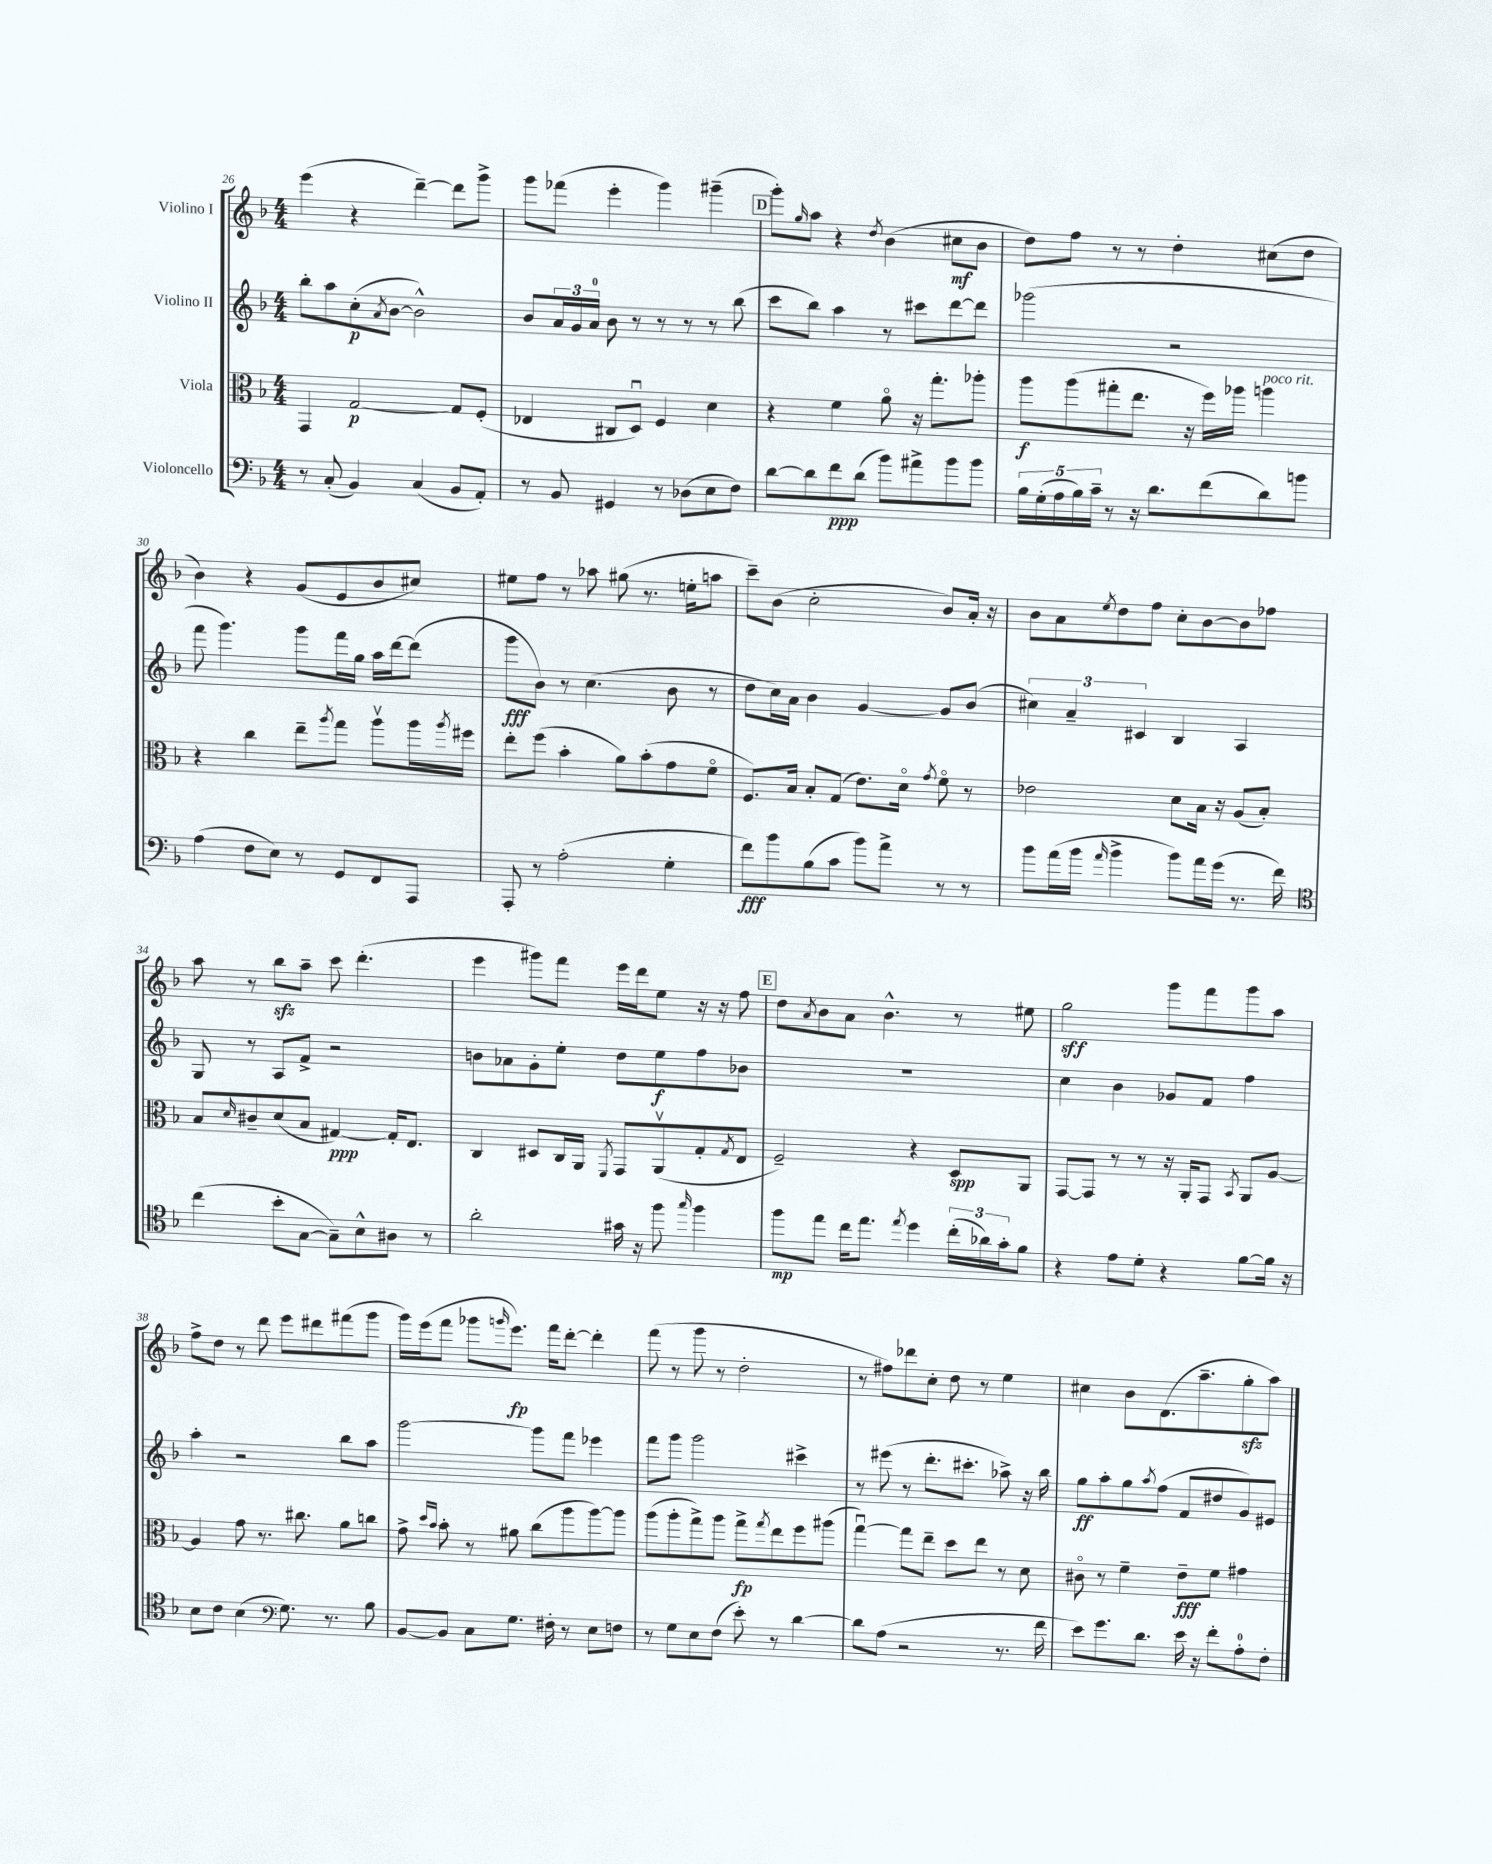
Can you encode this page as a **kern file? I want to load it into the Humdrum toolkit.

**kern	**kern	**kern	**kern
*staff4	*staff3	*staff2	*staff1
*clefF4	*clefC3	*clefG2	*clefG2
*k[b-]	*k[b-]	*k[b-]	*k[b-]
*M4/4	*M4/4	*M4/4	*M4/4
8r	4GG/	8bb-'\L	(4eee\
(8C'/	.	8aa\	.
4BB-/)	[2G/	(8cc'\	4r
.	.	8qa/	.
.	.	[8b-\J	.
(4C/	.	2b-^^\])	[4ddd~\)
8BB-/L	8G/]L	.	8ddd\]L
8AA'/J)	(8F'/J	.	8ggg^\J
=	=	=	=
8r	4E-/	8b-/L	8ggg\L
8BB-/	.	24a/L	(8fff-\J
.	.	24g/	.
.	.	24a/JJ	.
4GG#/	8C#/L	8b-\	4eee'\
.	8Du/J)	8r	.
8r	4F/	8r	4ggg\)
(8D-\L	.	8r	.
8E\	4d\	8r	(4ggg#~\
8F\J)	.	(8bb-\	.
=	=	=	=
[8d\L	4r	8ccc\L	8ggg'\L)
.	.	.	16qqgg/
8d\]	.	8bb-\J)	8aa\J
8f\	4f\	4aa\	4r
(8d\J	.	.	.
.	.	.	8qdd/
8b-\L)	8ao\	8r	(4b-\
8a#^\	16r	8ccc#\L	.
.	8.gg'\L	.	.
8b-\	.	[8ddd\	8cc#\L
8b-\J	8aa-'\J	8ddd\]J	8b-\J
=	=	=	=
20B-\LL	8aa\L	(2ggg-\	8dd\L)
(20G'\	.	.	.
20A\	.	.	.
.	(8aa\	.	8ff\J
20B-\)	.	.	.
20c~\JJ	.	.	.
8r	8gg#'\	.	8r
16r	8.ee\J	.	8r
8.d\L	.	.	.
.	.	2r	4dd'\
.	16r	.	.
(8f\	16ff\LL)	.	.
.	16aa-\JJ	.	.
8d\)	4aa\	.	(8cc#\L
8b\J	.	.	8dd\J
=	=	=	=
(4A\	4r	8fff\	4b-\)
.	.	4.ggg\)	.
8F\L	4cc\	.	4r
8E\J)	.	.	.
8r	8ee~\L	8ggg\L	(8g/L
.	8qaa/	.	.
8GG/L	8gg\J	16fff\L	8e/
.	.	16gg\JJ	.
8FF/	8aav\L	16aa\LL	8b-/
.	.	[16ddd\J	.
8AAA/J	16aa\L	(8ddd\]J	8cc#/J)
.	8qaa/	.	.
.	16ff#\JJ	.	.
=	=	=	=
8AAA'/	8ee'\L	8ggg\L	8ee#\L
8r	(8ff\J	8b-\J)	8ff\J
(2A'\	4b-'\	8r	8r
.	.	(4.cc\	8aa-\
.	8a\L)	.	(8gg#\
.	(8b-'\	.	8.r
4G'\	8g\	8b-\	.
.	.	.	16ee'\LK
.	8fo\J	8r	8aa\J
=	=	=	=
8f\L)	8.F/L)	8dd\L	8ccc~\L)
8b-\	.	16cc\L)	(8b-\J
.	16B-/Jk	16a\JJ	.
(8B-\	8B-'/L	4b-\	2cc'\
8c\J	(8G/J	.	.
8b-\L)	8.e\L)	[4g/	.
8a^\J	.	.	.
.	16do\Jk	.	.
.	8qg/	.	.
8r	8fo\	8g/]L	8b-/L)
8r	8r	(8b-/J	16a'/Jk
.	.	.	16r
=	=	=	=
8b-\L	2e-\	6cc#\)	8b-\L
(16a\L	.	.	8a\
.	.	6a~/	.
16b-\JJ	.	.	.
16qqa/	.	.	8qee/
4b-^\	.	.	8dd\
.	.	6c#/	.
.	.	.	8ff\J
8b-\L)	8d\L	4B-/	8cc'\L
16a\L	16B-\Jk	.	[8b-\
(16g\JJ	16r	.	.
8.r	(8A/L	4A/	8b-\]
.	8B-'/J)	.	8ff-\J
16f\)	.	.	.
=	=	=	=
*clefC4	*	*	*
(4cc\	8B-/L	8G/	8aa\
.	16qqd/	.	.
.	8c#~/	8r	8r
8b-'\L	(8d/	8A/L	8bb-\L
[8G\J	8B-/J	8f^/J	8aa~\J
8G~\]L)	[4G#/)	2r	8ccc\
8B-^^\	.	.	(4.ddd'\
8A#\J	16G#'/]LK	.	.
.	8.E/J	.	.
8r	.	.	.
=	=	=	=
2a'\	4C/	8b\L	4eee\
.	.	8a-\	.
.	8D#/L	8g'\	8ggg#\L)
.	16C/L	8ee'\J	8fff\J
.	16AA/JJ	.	.
.	8qFF/	.	.
16g#\	8GG/L	8dd\L	16eee\LL
16r	.	.	16ddd\J
8ff\	(8AAv/	8ee\	8ee\J
16qqgg/	.	.	.
4ff\	8G'/	8ff\	16r
.	.	.	16r
.	8qG/	.	.
.	8E/J	8b-\J	8ff\
=	=	=	=
8ff\L	2F~/)	1r	8dd\L
.	.	.	8qa/
8ee\J	.	.	8b-\
16cc\LK	.	.	8a\J
8.ee\J	.	.	.
.	.	.	4.b-^^\
8qee/	.	.	.
4dd\	4r	.	.
(24cc'\LL	8D/L	.	8r
24a-\)	.	.	.
24g'\J	.	.	.
8f\J	8AA/J	.	8ee#\
=	=	=	=
4r	[8GG/L	4cc\	2gg\
.	8GG/]J	.	.
8e\L	8r	4b-\	.
8d'\J	8r	.	.
4r	16r	8g-/L	8ggg\L
.	16AA'/LK	.	.
.	8GG/J	8f/J	8fff\
.	8qBB-/	.	.
[8f\L	8AA/L	4ff\	8ggg\
16f\]Jk	[8A/J	.	8aa\J
16r	.	.	.
=	=	=	=
8B-\L	4A/]	4aa'\	8ff^\L
8c\J	.	.	8dd\J
(4B-\	8g\	2r	8r
.	8.r	.	8ddd\
*clefF4	*	*	*
8.G\)	.	.	8eee\L
.	8.cc#\	.	.
.	.	.	8ddd#\
8.r	.	.	.
.	8a\L	8bb-\L	(8fff#\
8B-\	8cc\J	8aa\J	8ggg\J
=	=	=	=
[8BB-/L	8g^\	[2ggg\	16ggg\LL)
.	.	.	(16eee\J
.	16qqdd/LL	.	.
.	16qqb-/JJ	.	.
8BB-/]J	8b-'\	.	8fff\J
8C\L	8r	.	8ggg-\L
.	.	.	16qqggg/
8.G\J	8a#\	.	8.eee\J)
.	(8cc\L	8ggg\]L	.
16F#'\	.	.	16fff\LK
8r	8aa\	8fff\J	[8ddd'\J
8E\L	[8aa\)	4eee-\	4ddd'\]
8F\J	8aa\]J	.	.
=	=	=	=
8r	(8aa\L	8fff\L	(8fff\
8G\L	8aa'\	8ggg\J	8r
8E\	8gg^\)	2ggg\	8ggg\
(8F\J	8aa\J	.	8r
8e'\)	8gg^\L	.	2dd'\
.	8qgg/	.	.
8r	8ee\	.	.
[4d\	8ff\	4ccc#^\	.
.	(8aa#\J	.	.
=	=	=	=
8d\]L	[4ggu\)	8r	8r
(8A\J	.	(8eee#\	8ff#\L)
2r	8gg\]L	8r	8ddd-\
.	8ee~\J	8.ddd'\L	8cc'\J
.	8dd\L	.	8dd\
.	.	8.ccc#'\J	.
.	8ee\J	.	8r
8.r	8r	8aa-^\)	4ee\
.	8d\	16r	.
16f\	.	16bb-\	.
=	=	=	=
8e\L)	8c#o\	8gg\L	4cc#\
8.g\	8r	8aa'\	.
.	4f~\	8gg\	8b-\L
8.d\J	.	.	.
.	.	8qaa/	.
.	.	(8ff\J	(8.d\
16e\	8e~\L	8f/L	.
16r	.	.	8.aa~\
8f'\L	8f\J	8dd#/	.
8A'\	4g#\	8g/)	8gg'\
8F'\J	.	8e#/J	8aa\J)
==	==	==	==
*-	*-	*-	*-
